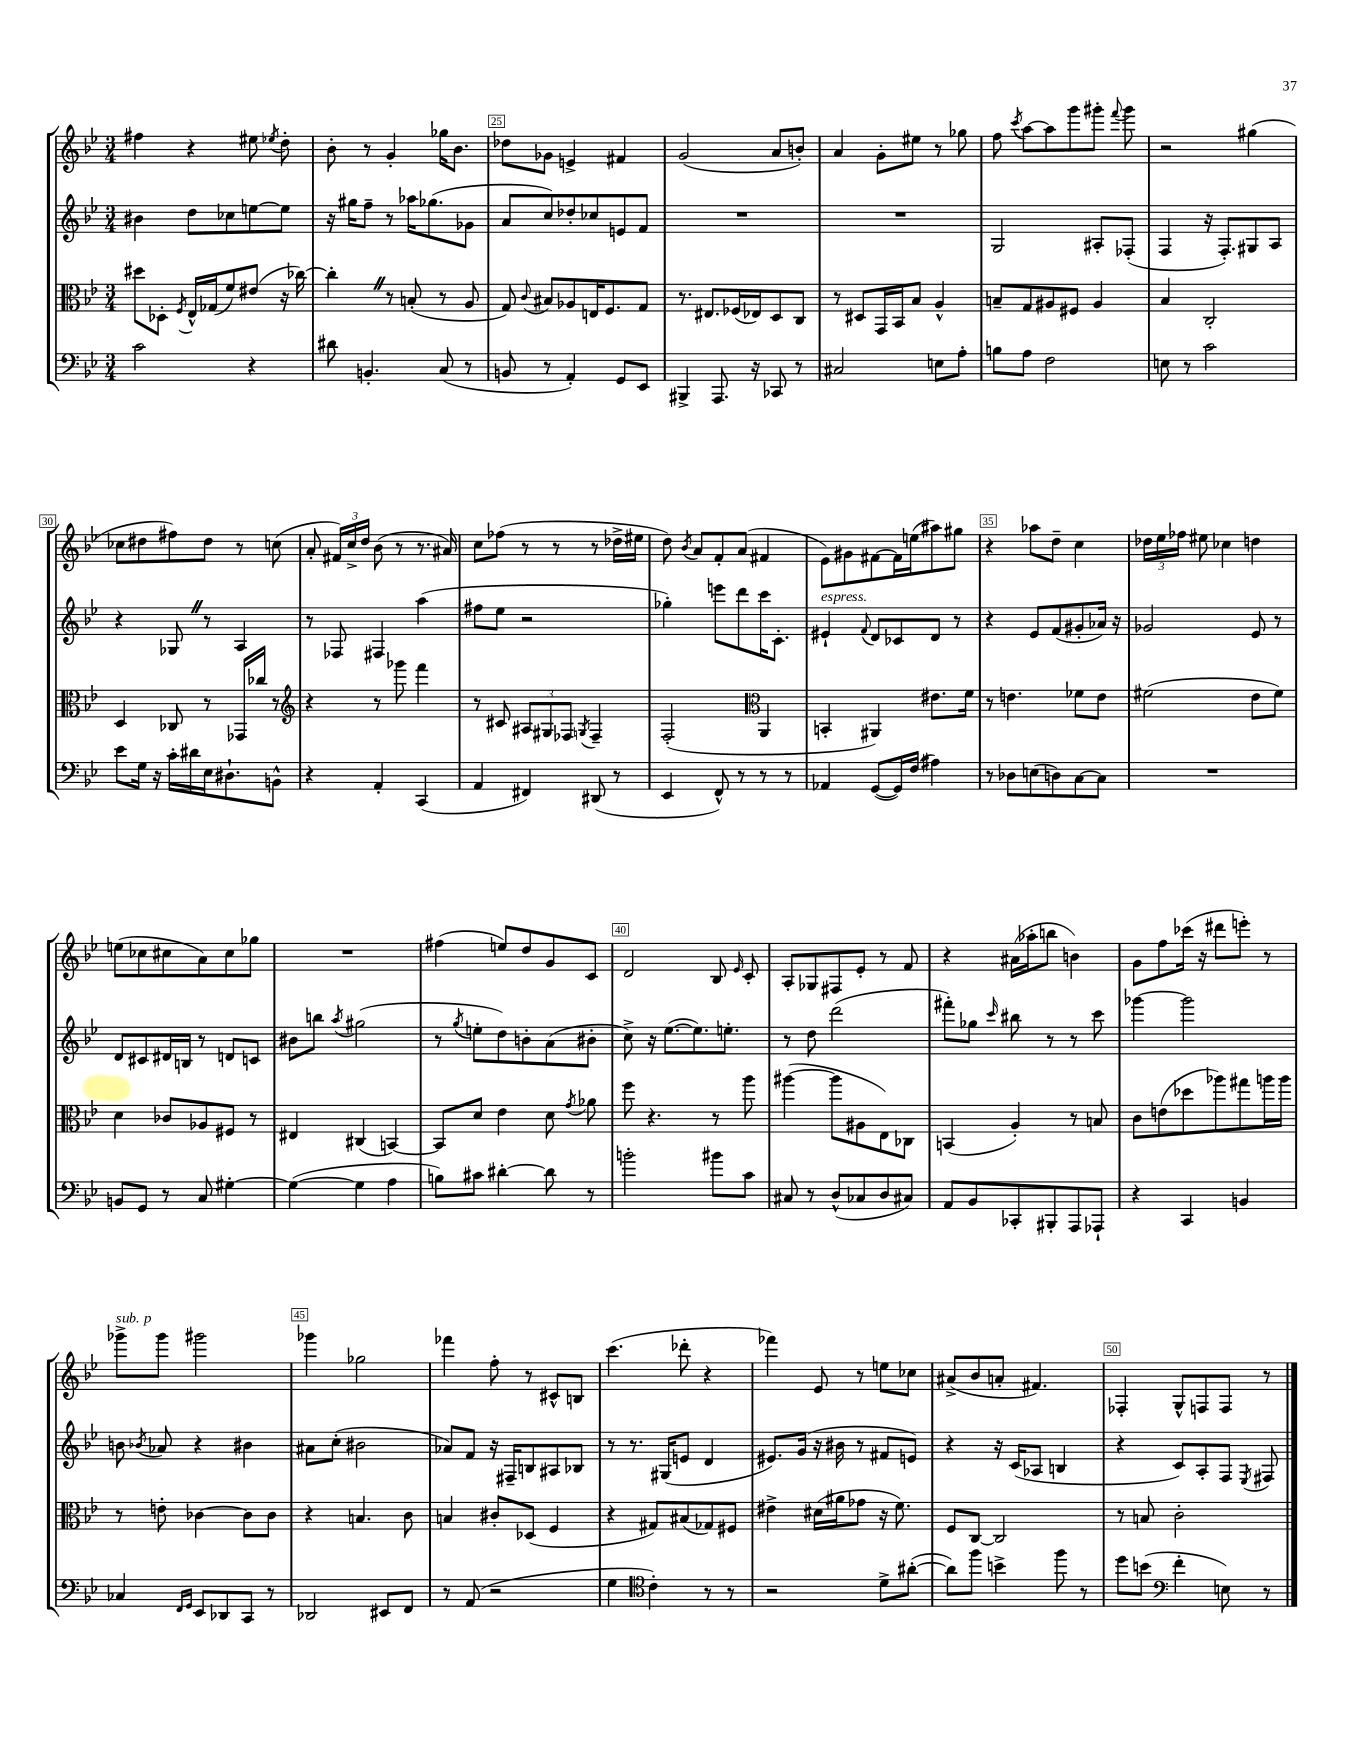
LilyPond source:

<<
\new StaffGroup <<
\new Staff = "s0" {
    \clef treble \key bes \major \numericTimeSignature \time 3/4
    \autoBeamOff fis''4 r4 eis''8 \acciaccatura { ees''8 } d''8-. |
    bes'8-. r8 g'4-. ges''16[ bes'8.] |
    des''8[ ges'8] e'4-> fis'4 |
    g'2( a'8[ b'8]-.) |
    a'4 g'8[-. eis''8] r8 ges''8 |
    f''8 \acciaccatura { c'''8 } a''8[~ a''8 g'''8 gis'''8]-. \appoggiatura { f'''8 } gis'''8 |
    r2 gis''4( |
    ces''8[ dis''8 fis''8) dis''8] r8 c''8( |
    a'8-. \tuplet 3/2 { fis'16[) c''16-> d''16] } bes'8( r8 r8. ais'16) |
    c''8[ fes''8]( r8 r8 r8 des''16[-> eis''16] |
    d''8) \acciaccatura { bes'8 } a'8[ f'8-. a'8]( fis'4 |
    ees'8[) gis'8 fis'8~ fis'16 e''16( ais''8) gis''8] |
    r4 aes''8[ d''8]-- c''4 |
    \tuplet 3/2 { des''16[ ees''16 fes''16] } eis''8 ces''4 d''4 |
    e''8[( ces''8 cis''8 a'8) cis''8 ges''8] |
    R2. |
    fis''4( e''8[) d''8 g'8 c'8] |
    d'2 bes8 \grace { ees'16 } c'8-. |
    a8[-. ges8 fis8 ees'8]-. r8 f'8 |
    r4 ais'16[( aes''16-. b''8] b'4) |
    g'8[ f''8 ces'''16]( r16 dis'''8[ e'''8]-.) r8 |
    ges'''8[->^\markup { \italic "sub. p" } ges'''8] gis'''2 |
    ges'''4 ges''2 |
    fes'''4 f''8-. r8 cis'8[-^ b8] |
    c'''4.( des'''8-. r4 |
    fes'''4) ees'8 r8 e''8[ ces''8] |
    ais'8[->( bes'8 a'8]-. fis'4.) |
    fes4-. g8[-^ f8 f8] r8 \bar "|." |
}
\new Staff = "s1" {
    \clef treble \key bes \major \numericTimeSignature \time 3/4
    \autoBeamOff bis'4 d''8[ ces''8 e''8~ e''8] |
    r16 gis''16[ f''8]-- r8 aes''16[ ges''8.( ges'8] |
    a'8[ c''8) des''8-. ces''8 e'8 f'8] |
    R2. |
    R2. |
    g2 ais8[-. fes8]-.( |
    f4 r16 f8.[-.) gis8 a8] |
    r4 ges8 \once \override BreathingSign.text = \markup { \musicglyph "scripts.caesura.straight" } \breathe r8 a4 |
    r8 fes8 fis4 a''4( |
    fis''8[ ees''8] r2 |
    ges''4-.) e'''8[ d'''8 c'''16 c'8.]-. |
    eis'4-!^\markup { \italic "espress." } \appoggiatura { f'8 } d'8[ ces'8 d'8] r8 |
    r4 ees'8[ f'8( gis'8-. aes'16]) r16 |
    ges'2 ees'8 r8 |
    d'8[ cis'8 dis'16 b16] r8 d'8[ c'8] |
    bis'8[ b''8] \acciaccatura { a''8 } gis''2( |
    r8 \acciaccatura { g''8 } e''8[-. d''8) b'8-. a'8( bis'8]-. |
    c''8->) r16 ees''8.[~( ees''8.) e''8.]-. |
    r8 d''8 d'''2( |
    fis'''8[-.) ges''8] \grace { c'''16 } bis''8 r8 r8 c'''8 |
    ges'''4~ ges'''2 |
    b'8 \acciaccatura { bes'8 } aes'8 r4 bis'4 |
    ais'8[ c''8]-.( bis'2 |
    aes'8[) f'8] r16 fis16[-- b8 ais8 bes8] |
    r8 r8. gis16[( e'8] d'4 |
    eis'8.[) g'16]( r16 bis'16 r8 fis'8[ e'8]) |
    r4 r16 c'16[( aes8] b4 |
    r4 c'8[) a8-. f8] \acciaccatura { ees8 } fis8 \bar "|." |
}
\new Staff = "s2" {
    \clef alto \key bes \major \numericTimeSignature \time 3/4
    \autoBeamOff dis''8[ des8]-. \acciaccatura { f8 } ees16[-^ ges16( f'8) eis'8]( r16 ces''16~) |
    ces''4-. \once \override BreathingSign.text = \markup { \musicglyph "scripts.caesura.straight" } \breathe r8 b8-.( r8 a8 |
    g8) \appoggiatura { c'8 } bis8[ aes8 e16 f8. g8] |
    r8. eis8.[ fes16( ees16) d8 c8] |
    r8 dis8[ g,16 bes,16 bes8] a4-^ |
    b8[-- g8 ais8 fis8] ais4 |
    bes4 c2-. |
    d4 ces8 r8 ges,16[ ces''16] r8 |
    \clef treble r4 r8 ges'''8 f'''4 |
    r8 cis'8 \tuplet 3/2 { ais8[ gis8 fes8] } \acciaccatura { g8 } fes4-- |
    f2-.( \clef alto a,4 |
    b,4-. ais,4) eis'8.[ f'16] |
    r8 e'4. fes'8[ e'8] |
    fis'2( ees'8[ fis'8]) |
    d'4 ces'8[ aes8 fis8] r8 |
    eis4 cis4( b,4~) |
    b,8[ d'8] ees'4 d'8 \acciaccatura { g'8 } aes'8 |
    f''8 r4. r8 a''8 |
    ais''4~( ais''8[ ais8 ees8) ces8] |
    b,4( a4-.) r8 b8 |
    c'8[ e'8( des''8 aes''8) gis''8 a''16 a''16] |
    r8 e'8-. ces'4~ ces'8[ ces'8] |
    r4 b4. c'8 |
    b4 cis'8[-. des8]( f4 |
    r4 gis8[) bis8( ges8) fis8] |
    eis'4-> dis'16[( ais'16 ges'8] r16 f'8.) |
    f8[ c8]~ c2 |
    r8 b8 c'2-. \bar "|." |
}
\new Staff = "s3" {
    \clef bass \key bes \major \numericTimeSignature \time 3/4
    \autoBeamOff c'2 r4 |
    dis'8 b,4.-. c8( r8 |
    b,8 r8 a,4-.) g,8[ ees,8] |
    bis,,4-> a,,8. r16 ces,8 r8 |
    cis2 e8[ a8]-. |
    b8[ a8] f2 |
    e8 r8 c'2 |
    ees'8[ g16] r16 c'16[-. dis'16 ees16 dis8.-! b,8]-^ |
    r4 a,4-. c,4( |
    a,4 fis,4) dis,8( r8 |
    ees,4 f,8-^) r8 r8 r8 |
    aes,4 g,8[~( g,16) f16]( ais4) |
    r8 des8[ e8( d8) c8~ c8] |
    R2. |
    b,8[ g,8] r8 c8 gis4~-. |
    gis4~( gis4 a4 |
    b8[) cis'8] dis'4~-. dis'8 r8 |
    b'2-. bis'8[ c'8] |
    cis8 r8 d8[-^( ces8 d8 cis8]) |
    a,8[ bes,8 ces,8-. bis,,8-. a,,8 aes,,8]-! |
    r4 c,4 b,4 |
    ces4 \grace { f,16[ g,16] } ees,8[ des,8 c,8] r8 |
    des,2 eis,8[ f,8] |
    r8 a,8( r2 |
    g4 \clef tenor c'4-.) r8 r8 |
    r2 d'8[-> ais'8]~-.( |
    ais'8[) f''8] b'4-> f''8 r8 |
    d''8[ b'8]( \clef bass f'4-. e8) r8 \bar "|." |
}
>>
>>
\layout { \context { \Score currentBarNumber = #23 \override BarNumber.break-visibility = ##(#f #t #t) barNumberVisibility = #(every-nth-bar-number-visible 5) \override BarNumber.stencil = #(make-stencil-boxer 0.1 0.3 ly:text-interface::print) } }
